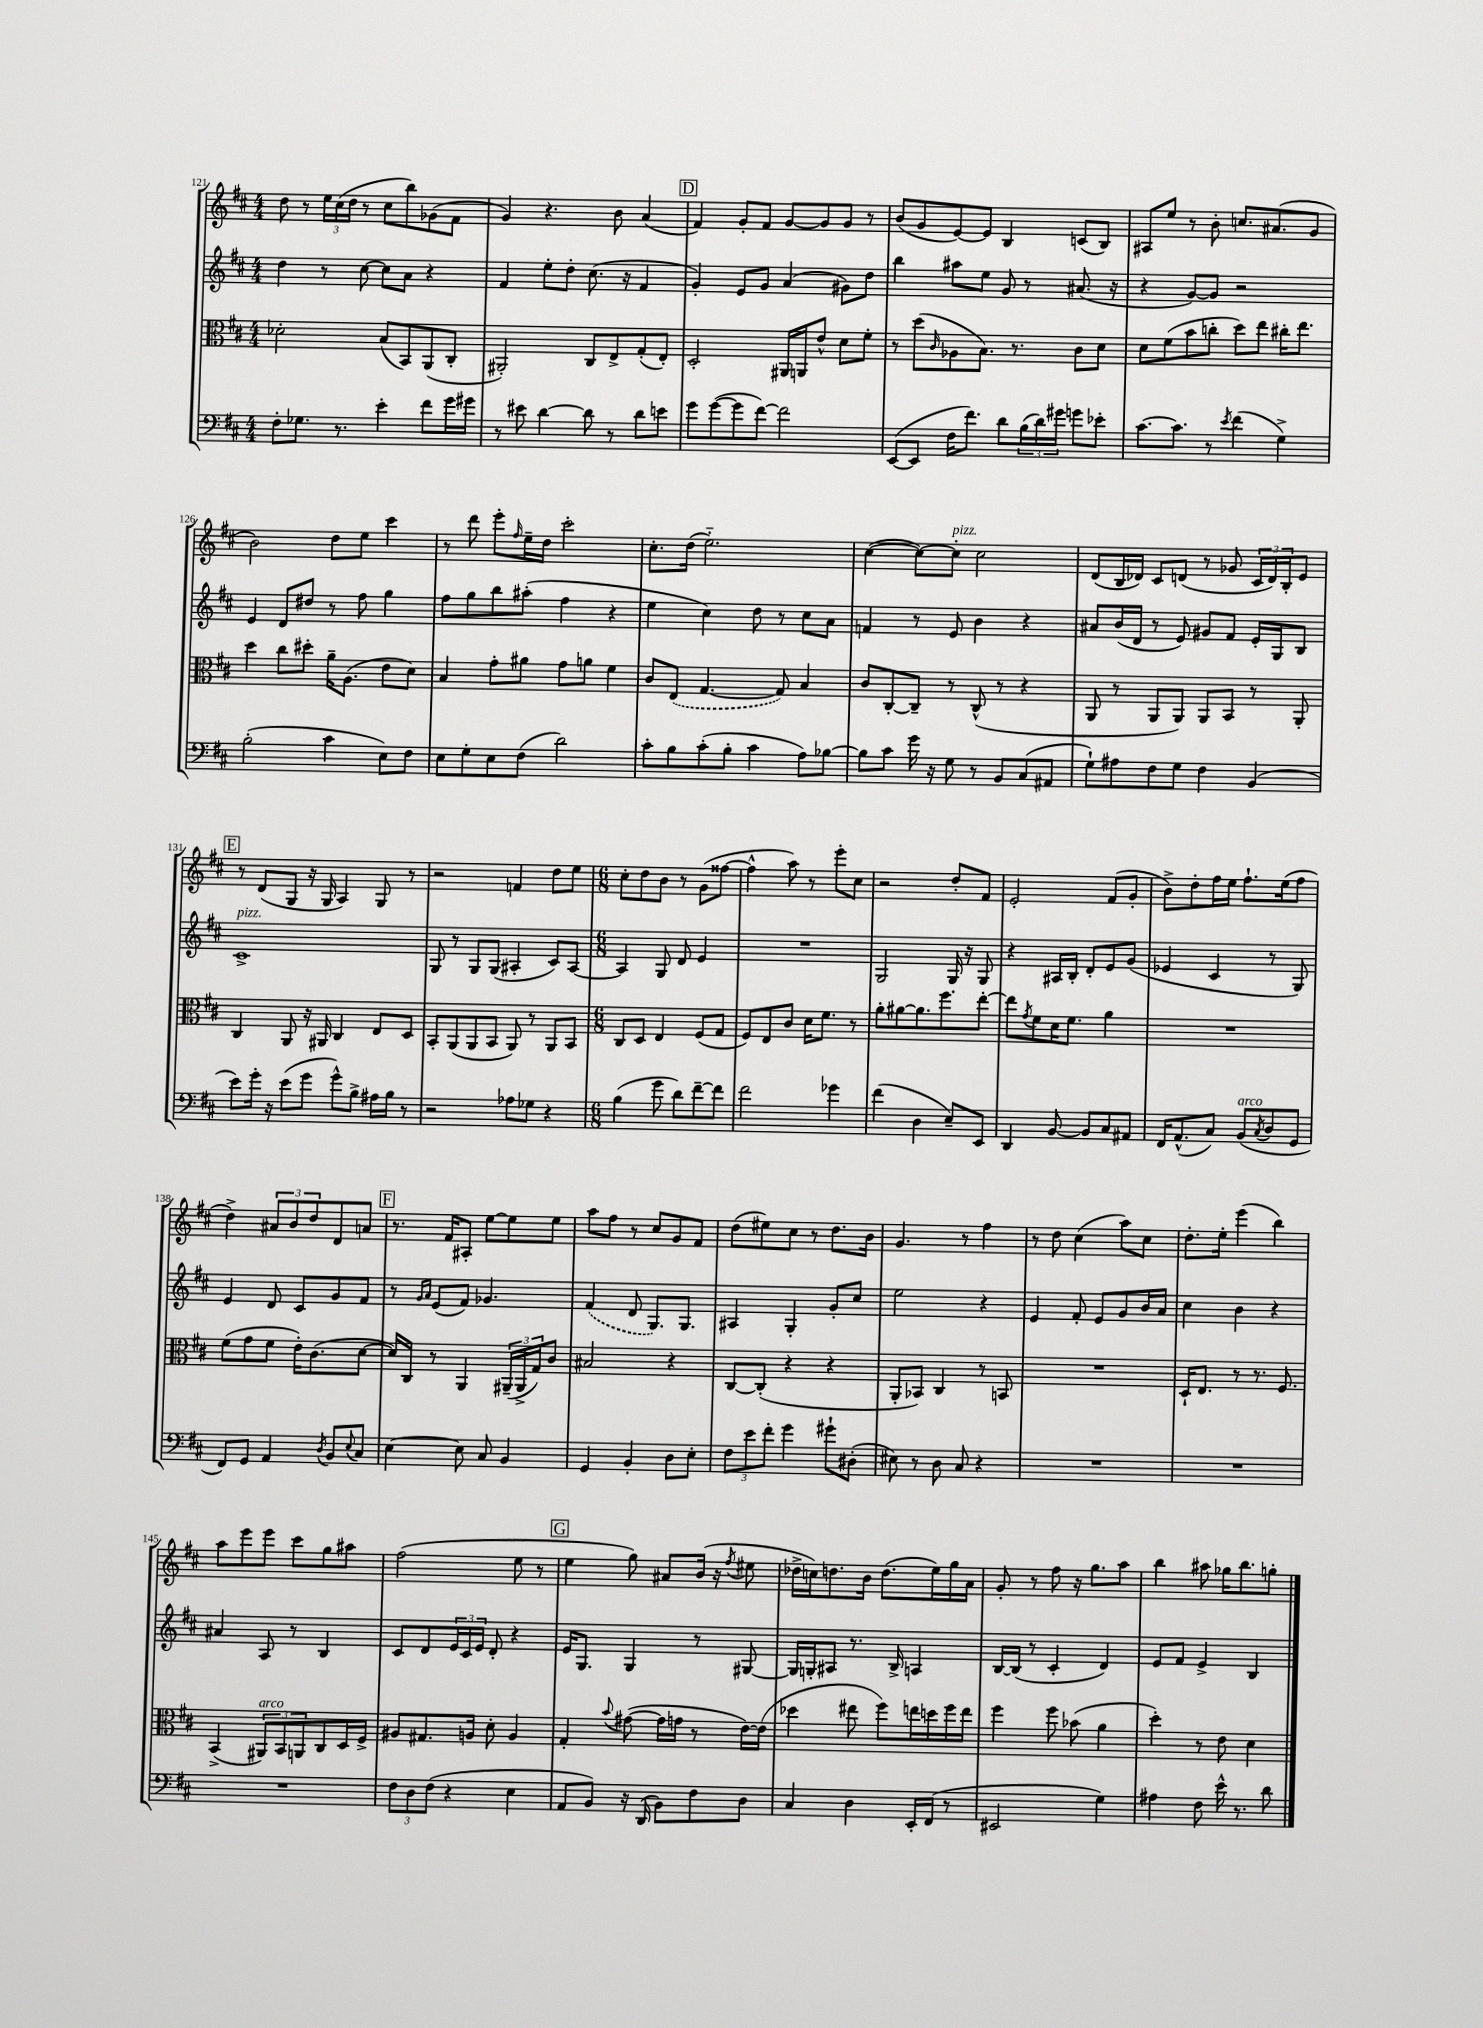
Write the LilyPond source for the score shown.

<<
\new StaffGroup <<
\new Staff = "s0" {
    \clef treble \key d \major \numericTimeSignature \time 4/4
    d''8 r8 \tuplet 3/2 { e''16 cis''16( d''16 } r8 cis''8 b''8) ges'8( fis'8 |
    g'4) r4. b'8 a'4( |
    \mark \markup { \box "D" } fis'4) g'8-. fis'8 g'8~ g'8 g'8 r8 |
    b'8( g'8 e'8~) e'8 b4 c'8( b8) |
    ais8 e''8 r8 b'8-. c''8. ais'8.( g'8 |
    b'2) d''8 e''8 cis'''4 |
    r8 d'''8 e'''8-. \grace { fis''16 } e''16-- d''16 cis'''2-. |
    cis''8.-. d''16( e''2.-_) |
    cis''4~( cis''8~) cis''8-.^\markup { \italic "pizz." } cis''2 |
    d'8( b16 des'16) cis'8 d'8( r8 ges'8 \tuplet 3/2 { cis'16 d'16) b16-. } e'8 |
    \mark \markup { \box "E" } r8 d'8( g8 r16 g16 a4) g8 r8 |
    r2 f'4 d''8 e''8 |
    \numericTimeSignature \time 6/8 cis''8-. d''8 b'8 r8 g'8( fisis''8~ |
    fisis''4-^ a''8) r8 e'''8-. cis''8 |
    r2 d''8-. fis'8 |
    e'2-. fis'8( g'8-. |
    b'8->) d''8-. fis''16 e''16 fis''8.-! e''16( fis''8 |
    d''4->) \tuplet 3/2 { ais'8 b'8 d''8 } d'8 a'8 |
    \mark \markup { \box "F" } r8. fis'16 ais8-. e''8~ e''8 e''8 |
    a''8 fis''8 r8 cis''8 g'8 fis'8 |
    d''8( eis''8) cis''8 r8 d''8. b'16 |
    g'4. r8 fis''4 |
    r8 d''8 cis''4( a''8) cis''8 |
    d''8.-. e''16-. e'''4( b''4) |
    a''8 e'''8 e'''8 cis'''8 g''8 ais''8 |
    fis''2( e''8 r8 |
    \mark \markup { \box "G" } e''4 g''8) ais'8 b'16( r16 \acciaccatura { fis''8 } eis''8 |
    des''16-> c''16) d''8. b'16 d''8.( e''16) g''16 a'16 |
    g'8-. r8 fis''8 r16 g''8. a''8 |
    b''4 ais''8 ges''16 b''8. g''8-. \bar "|." |
}
\new Staff = "s1" {
    \clef treble \key d \major \numericTimeSignature \time 4/4
    d''4 r8 cis''8~ cis''8 a'8 r4 |
    fis'4 e''8-. d''8-. cis''8.( r16 fis'4 |
    \mark \markup { \box "D" } g'4-.) e'8 g'8 a'4( gis'8) d''8 |
    b''4 ais''8 e''8 g'8 r8 ais'8.( r16 |
    r4 g'8~) g'8 r2 |
    e'4 d'8 dis''8 r8 fis''8 g''4 |
    fis''8 g''8 b''8 ais''8-.( fis''4 r4 |
    e''4 cis''4) d''8 r8 cis''8 a'8 |
    f'4 r8 e'8 b'4 r4 |
    ais'8 b'16( d'16 r8 e'8) gis'8 fis'8 e'16-. g16 b8 |
    \mark \markup { \box "E" } cis'1->^\markup { \italic "pizz." } |
    g8 r8 g8 g8( ais4-. cis'8) ais8~ |
    \numericTimeSignature \time 6/8 ais4 g8 d'8 e'4 |
    R2. |
    g2 g16 r16 g8 |
    r4 ais16 b16-. d'8-. e'8 g'8( |
    ees'4 cis'4 r8 g8) |
    e'4 d'8 cis'8 g'8 fis'8 |
    \mark \markup { \box "F" } r8 \grace { g'16 a'16 } e'8( fis'8) ges'4. |
    \once \slurDashed fis'4( d'8 g8.) g8. |
    ais4 g4-. g'8-. cis''8 |
    e''2 r4 |
    e'4 fis'8-. e'8 g'8 b'16 a'16 |
    cis''4 b'4 r4 |
    ais'4 a8 r8 b4 |
    cis'8 d'8 \tuplet 3/2 { e'16 cis'16 e'16 } d'8-. r4 |
    \mark \markup { \box "G" } e'16 g8. g4 r8 gis8~ |
    gis16 g16-. ais8 r8. b16-> a4 |
    b16~ b16( r8 cis'4-. d'4) |
    e'8 fis'8 e'4-> b4 \bar "|." |
}
\new Staff = "s2" {
    \clef alto \key d \major \numericTimeSignature \time 4/4
    des'2-. b8( b,8) a,8( cis8-. |
    ais,2-.) cis8 e8-> g8-.( e8-.) |
    \mark \markup { \box "D" } d2-. ais,16 a,16 e'8-^ d'8 fis'8-. |
    r8 d''8( \grace { cis'16 } aes8 b8.) r8. cis'8 d'8 |
    d'8 fis'8( b'8 c''8-. d''8) e''8 cis''16-. e''8. |
    d''4 cis''8 dis''8-. a'16-- a8.( e'8 d'8) |
    b4 g'8-. ais'8 g'8 a'8 fis'4 |
    cis'8 \once \slurDashed e8( g4.~ g8) b4 |
    cis'8 cis8~-. cis8-- r8 cis8-^( r8 r4 |
    a,8 r8 a,8 a,8) a,8 b,8 r8 a,8-. |
    \mark \markup { \box "E" } cis4 a,8 r16 ais,16 cis4 e8 d8 |
    b,8-. a,8( a,8 b,8 a,8) r8 a,8 b,8 |
    \numericTimeSignature \time 6/8 cis8 d8 e4 fis8( g8 |
    fis8) e8 cis'8 d'16 fis'8. r8 |
    a'8-. ais'8~ ais'8. fis''8. e''8~-. |
    e''8 \acciaccatura { g'8 } fis'8 d'16 fis'8. a'4 |
    R2. |
    fis'8( g'8 fis'8 e'16-.) cis'8.( d'8~ |
    \mark \markup { \box "F" } d'16) cis16 r8 a,4 \tuplet 3/2 { ais,16--( ais,16-> g16) } cis'8 |
    bis2 r4 |
    cis8~ cis8-.( r4 r4 |
    a,8-. bes,8) cis4 r8 b,8 |
    R2. |
    d16-! e8. r8 r8. fis8. |
    b,4->( \tuplet 3/2 { ais,8^\markup { \italic "arco" }) b,8 a,8 } cis8 d16 fis16-> |
    ais8 gis8. a16 d'8-. a4 |
    \mark \markup { \box "G" } g4-. \appoggiatura { b'8 } gis'8~( gis'16 g'16 r8 e'16~) e'16( |
    des''4 eis''8 fis''8) e''16 d''16 fis''16 e''16 |
    fis''4 fis''8 bes'8( a'4 |
    d''4-.) r8 e'8 d'4 \bar "|." |
}
\new Staff = "s3" {
    \clef bass \key d \major \numericTimeSignature \time 4/4
    fis8-. ges8. r8. e'4-. fis'8 g'16 gis'16 |
    r8 eis'8 d'4~ d'8 r8 d'8 e'8 |
    \mark \markup { \box "D" } g'8 g'8~( g'8 fis'8~) fis'2 |
    e,8~( e,8 fis16 fis'8.) d'8 \tuplet 3/2 { b16( d'16) gis'16 } g'8 ees'8-. |
    cis'8.~ cis'8. r8 \acciaccatura { e'8 } fis'4( g4->) |
    b2-.( cis'4 e8) fis8 |
    e8 g8-. e8 fis8( d'2) |
    cis'8-. b8 cis'8-.( b8-. cis'4 a8) bes8~ |
    bes8 cis'8 g'16 r16 g8 r8 b,8 cis8( ais,8 |
    g8-!) ais8 fis8 g8 fis4 b,4( |
    \mark \markup { \box "E" } e'8) g'16-. r16 e'8( g'8 g'8-^) b8-> ais16 b16 r8 |
    r2 aes8 ges8 r4 |
    \numericTimeSignature \time 6/8 b4( g'8 d'8) fis'8~-- fis'8 |
    fis'2 ges'4 |
    fis'4( d4 e8--) e,8 |
    d,4 b,8~ b,8 cis8 ais,8 |
    fis,16 a,8.-^( cis8) b,8^\markup { \italic "arco" }( \acciaccatura { cis8 } d8 g,8 |
    fis,8) g,8 a,4 \acciaccatura { d8 } b,8 \appoggiatura { e8 } cis8 |
    \mark \markup { \box "F" } e4~ e8 cis8 b,4 |
    g,4 b,4-. d8 e8-. |
    \tuplet 3/2 { fis8 e'8 fis'8-. } g'4 gis'8-! dis8-.( |
    eis8) r8 d8 cis8 r4 |
    R2. |
    R2. |
    R2. |
    \tuplet 3/2 { fis8 d8 fis8( } r4 e4 |
    \mark \markup { \box "G" } a,8 b,8) r16 d,16( b,8) fis8 d8 |
    cis4 d4 e,16-. fis,16( r8 |
    eis,2 g4) |
    ais4 fis8 e'16-^ r8. d'8 \bar "|." |
}
>>
>>
\layout { \context { \Score currentBarNumber = #121 } }
